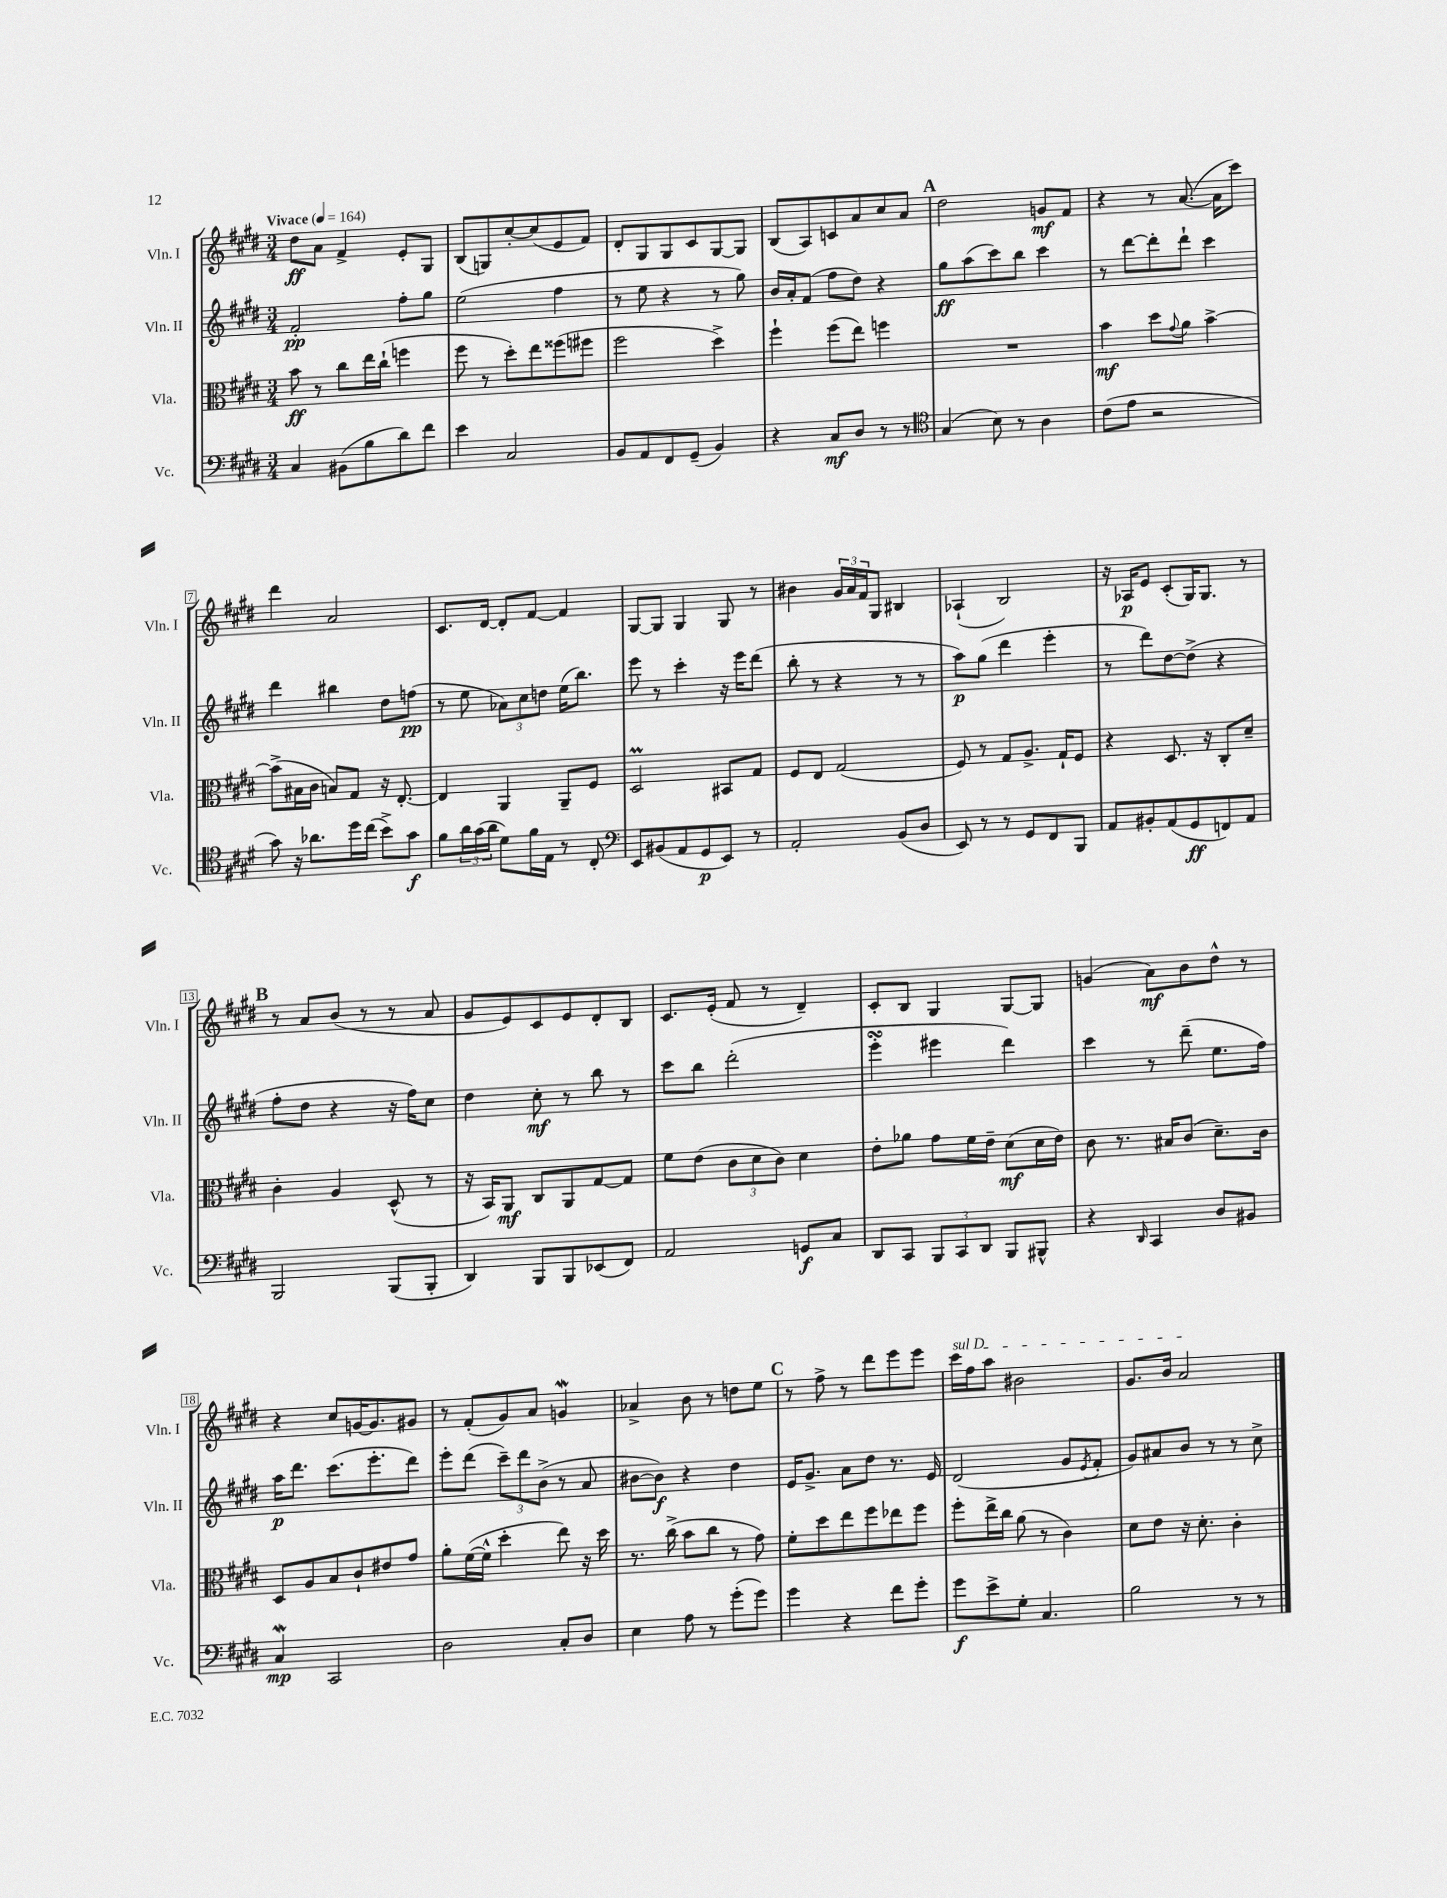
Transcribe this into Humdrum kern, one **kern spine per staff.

**kern	**kern	**kern	**kern
*staff4	*staff3	*staff2	*staff1
*clefF4	*clefC3	*clefG2	*clefG2
*k[f#c#g#d#]	*k[f#c#g#d#]	*k[f#c#g#d#]	*k[f#c#g#d#]
*M3/4	*M3/4	*M3/4	*M3/4
*MM164	*MM164	*MM164	*MM164
4C#	8b	2f#'	8dd#
.	8r	.	8a
(8BB#	8cc#	.	4f#^
8B	16ee	.	.
.	(16cc#`	.	.
8d#)	4ff	8ff#'	8e'
8f#	.	8gg#	8G#
=	=	=	=
4e	8ff#	(2ee	(8B
.	8r	.	8G)
2C#	8dd#')	.	[8cc#'
.	8ee	.	(8cc#]
.	(8ff##	4ff#	8e
.	8ff#	.	8f#)
=	=	=	=
8BB	2ff#	8r	8d#'
8AA	.	8ee	8G#
8FF#	.	4r	8G#
(8GG#~	.	.	8c#
4BB)	4dd#^)	8r	[8G#
.	.	8gg#)	8G#]
=	=	=	=
4r	4ff#`	16b	(8B
.	.	16a'	.
.	.	(8f#	8A)
8C#	(8ff#	8ff#	8c
8D#	8ee)	8dd#)	8a
8r	4ff	4r	8cc#
8r	.	.	8a
=	=	=	=
*clefC4	*	*	*
(4G#	2.r	8gg#	2dd#
.	.	(8aa	.
8B)	.	8ccc#)	.
8r	.	8bb	.
4A	.	4ccc#	8g
.	.	.	8f#
=	=	=	=
(8c#	4b	8r	4r
8e	.	[8ddd#	.
2r	8dd#	8ddd#']	8r
.	8qqg#	.	.
.	8a	8ddd#`	([8.a
.	[4b^	4ccc#	.
.	.	.	16a]
.	.	.	8ccc#)
=	=	=	=
8g#)	(8b^]	4ddd#	4ddd#
16r	16B#	.	.
8.a-	16c#	.	.
.	8B)	4bb#	2a
16dd#	8G#	.	.
(16cc#	.	.	.
8b^)	16r	8dd#	.
.	[8.E'	.	.
8g#	.	(8ff	.
=	=	=	=
8f#	4E]	8r	8.c#
24a	.	8ee	.
(24g#	.	.	.
.	.	.	[16d#
24a	.	.	.
8d#)	4AA	12a-)	8d#']
.	.	12cc#	.
16f#	.	.	[8f#
.	.	12dd	.
16E	.	.	.
8r	8AA~	(16ee	4f#]
.	.	8.bb)	.
8C#'	8F#	.	.
=	=	=	=
*clefF4	*	*	*
8EE	2D#	8eee	[8G#
(8BB#	.	8r	8G#]
8AA	.	4ccc#'	4G#
8GG#	.	.	.
8EE)	8BB#	16r	8G#
.	.	16eee	.
8r	8G#	(8ddd#	8r
=	=	=	=
2AA'	8F#	8bb'	4b#
.	8E	8r	.
.	(2G#	4r	24g#
.	.	.	24a
.	.	.	24f#
.	.	.	8G#
(8BB	.	8r	4B#
8D#	.	8r	.
=	=	=	=
8EE)	8F#)	8aa)	(4A-`
8r	8r	(8gg#	.
8r	8G#	4ddd#	2B)
8GG#	8.A^	.	.
8FF#	.	4eee'	.
.	16G#`	.	.
8BBB	8F#	.	.
=	=	=	=
8AA	4r	8r	16r
.	.	.	16A-
8BB#'	.	8ddd#)	8e
(8AA	8.D#	[8dd#	(8c#'
8GG#	.	(8dd#^]	16G#)
.	16r	.	8.G#
8FF)	8C#'	4r	.
8AA	8d#~	.	8r
=	=	=	=
2BBB	4c#'	8ff#'	8r
.	.	8dd#	8a
.	4A	4r	(8b
.	.	.	8r
(8BBB	(8D#^^	16r	8r
.	.	16ff#)	.
8BBB'	8r	8cc#	8a
=	=	=	=
4DD#)	16r	4dd#	8g#
.	16BB)	.	.
.	8AA	.	8e)
8BBB	8C#	8cc#'	8c#
8BBB	8AA	8r	8e
(8EE-	[8G#	8bb	8d#'
8FF#)	8G#]	8r	8B
=	=	=	=
2AA	8f#	8ccc#	8.c#
.	(8e	8bb	.
.	.	.	(16e'
.	12c#	(2ddd#'	8f#
.	12d#	.	.
.	.	.	8r
.	12c#)	.	.
8GG	4d#	.	4d#~)
8C#	.	.	.
=	=	=	=
8DD#	8e'	4eee'	8c#'
8CC#	8a-	.	8B
12BBB	8g#	4eee#	4G#
12CC#	.	.	.
.	16f#	.	.
12DD#	.	.	.
.	16e~	.	.
8BBB	(8d#	4ddd#)	[8G#
8BBB#^^	16d#	.	8G#]
.	16e)	.	.
=	=	=	=
4r	8c#	4ccc#	(4g
.	8.r	.	.
16qqDD#	.	.	.
4CC#	.	8r	8a)
.	16B#	.	.
.	(8c#	(8ddd#~	8b
8D#	8.d#~)	8.ee	8dd#^^
8BB#	.	.	8r
.	16c#	16ff#)	.
=	=	=	=
4C#	8D#	16aa	4r
.	.	8.ddd#	.
.	8A	.	.
2CC#	8B	(8.ccc#	8cc#
.	8c#`	.	[16g
.	.	8.eee'	8.g]
.	8e#	.	.
.	8g#	8ddd#)	8g#
=	=	=	=
2D#	8a'	8eee'	8r
.	([16f#	(8ddd#	(8f#'
.	16f#^^]	.	.
.	4dd#'	12ccc#~)	8g#)
.	.	12ddd#	.
.	.	.	8a
.	.	(12b^	.
8C#'	8ee)	8r	4g
8D#	16r	8a	.
.	16dd#	.	.
=	=	=	=
4E	8.r	[8b#	4a-^
.	.	8b#])	.
.	(16cc#^	.	.
8A	8b	4r	8b
8r	8cc#	.	8r
(8g#'	8r	4dd#	8dd
8g#)	8g#)	.	8ee
=	=	=	=
4g#	8f#'	16e	8r
.	.	8.g#^	.
.	8dd#	.	8ff#^
4r	8ee	8a	8r
.	8ff#	8dd#	8ddd#
8f#	8ee-	8.r	8eee
8g#'	8ff#	.	8eee
.	.	16e	.
=	=	=	=
8g#	8ff#'	(2d#	16ccc#
.	.	.	16ff#
8e^	16ee^	.	8aa
.	16cc#	.	.
8G#'	(8a	.	2b#
4.C#	8r	.	.
.	4c#)	8g#	.
.	.	8qe	.
.	.	8f#'	.
=	=	=	=
2B	8d#	8g#)	8.g#
.	8e	8a#	.
.	.	.	16b
.	16r	8b	2a
.	8.d#'	.	.
.	.	8r	.
8r	4c#'	8r	.
8r	.	8cc#^	.
==	==	==	==
*-	*-	*-	*-
